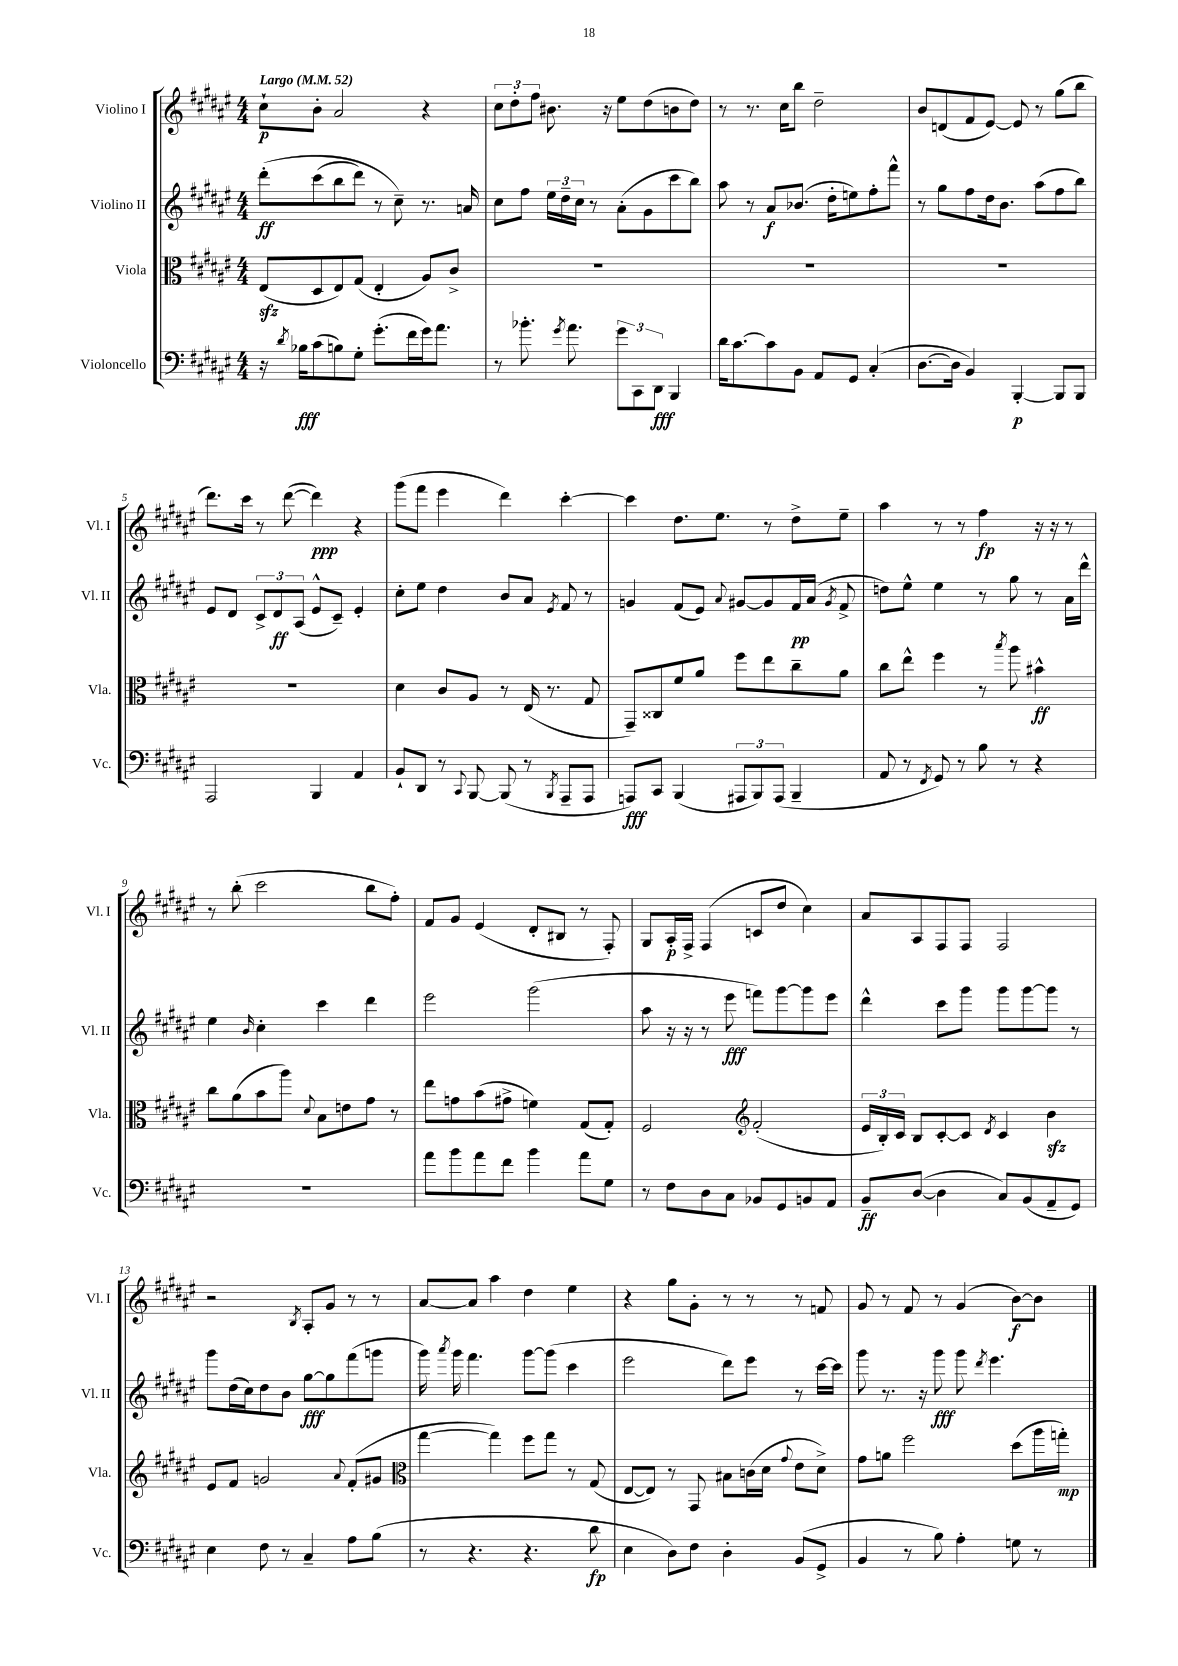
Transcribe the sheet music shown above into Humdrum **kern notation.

**kern	**kern	**kern	**kern
*staff4	*staff3	*staff2	*staff1
*clefF4	*clefC3	*clefG2	*clefG2
*k[f#c#g#d#a#e#]	*k[f#c#g#d#a#e#]	*k[f#c#g#d#a#e#]	*k[f#c#g#d#a#e#]
*M4/4	*M4/4	*M4/4	*M4/4
*MM52	*MM52	*MM52	*MM52
16r	(8E#/L	&(8ddd#'\L	8cc#`\L
8qd#/	.	.	.
16B-\LK	.	.	.
(8c#\	8D#/	(8ccc#\	8b'\J
8B\)	8E#/)	8bb\	2a#/
8G#'\J	(8G#/J	8ddd#\J)	.
(8.g#'\L	4E#'/	8r	.
.	.	8cc#~\&)	.
16f#\L	.	.	.
16g#\J)	8A#/L)	8.r	4r
8.a#\J	.	.	.
.	8c#^/J	.	.
.	.	16a/	.
=	=	=	=
8r	1r	8cc#\L	12cc#\L
.	.	.	12dd#'\
8.b-'\	.	8ff#\J	.
.	.	.	12ff#\J
.	.	24ee#\LL	8.b#\
.	.	24dd#~\	.
8qg#/	.	.	.
8.a#\	.	.	.
.	.	24cc#\JJ	.
.	.	8r	.
.	.	.	16r
12g#\L	.	(8a#'\L	8ee#\L
12CC#\	.	.	.
.	.	8g#\	(8dd#\
12DD#\J	.	.	.
4BBB/	.	8ccc#\	8b\
.	.	8bb\J)	8dd#\J)
=	=	=	=
16d#\LK	1r	8aa#\	8r
[8.c#\	.	.	.
.	.	8r	8.r
8c#\]	.	8a#/L	.
.	.	.	16cc#\LK
8BB\J	.	(8.b-/J	8bb\J
8AA#/L	.	.	2dd#~\
.	.	16dd#'\LK	.
8GG#/J	.	8ee\)	.
(4C#'/	.	8ff#'\	.
.	.	8fff#^^\J	.
=	=	=	=
[8.D#\L	1r	8r	8b/L
.	.	8gg#\L	(8d/
16D#\]Jk	.	.	.
4BB/)	.	8ff#\	8f#/
.	.	16dd#\k	[8e#/J)
.	.	8.b\J	.
[4BBB'/	.	.	8e#/]
.	.	(8aa#\L	8r
8BBB/]L	.	8ff#\	(8gg#\L
8BBB/J	.	8bb\J)	8bb\J
=	=	=	=
2AAA#/	1r	8e#/L	8.ddd#\L)
.	.	8d#/J	.
.	.	.	16ccc#\Jk
.	.	12c#^/L	8r
.	.	12d#/	.
.	.	.	([8ddd#\
.	.	(12A#/J	.
4BBB/	.	8e#^^/L	4ddd#\])
.	.	8c#~/J)	.
4AA#/	.	4e#'/	4r
=	=	=	=
8BB`/L	4d#\	8cc#'\L	(8ggg#\L
8DD#/J	.	8ee#\J	8fff#\J
8r	8c#/L	4dd#\	4eee#\
8qqCC#/	.	.	.
[8BBB/	8A#/J	.	.
(8BBB/]	8r	8b/L	4ddd#\)
8r	(16E#/	8a#/J	.
.	8.r	.	.
8qBBB/	.	8qe#/	.
8AAA#~/L	.	8f#/	[4ccc#'\
8AAA#/J	8G#/	8r	.
=	=	=	=
8AAA/L)	8GG#~/L)	4g/	4ccc#\]
8CC#/J	8C##/	.	.
(4BBB/	8f#/	(8f#/L	8.dd#\L
.	8a#/J	8e#/J)	.
.	.	.	8.ee#\J
.	.	8qqa#/	.
12AAA#/L	8ff#\L	[8g#/L	.
12BBB/)	.	.	.
.	8ee#\	8g#/]	8r
(12AAA#/J	.	.	.
4BBB~/	8cc#~\	16f#/L	8dd#^\L
.	.	(16a#/JJ	.
.	.	8qg#/	.
.	8a#\J	8f#^/	8ee#~\J
=	=	=	=
8AA#/	8cc#\L	8dd\L)	4aa#\
8r	8ee#^^\J	8ee#^^\J	.
8qFF#/	.	.	.
8GG#/)	4ff#\	4ee#\	8r
8r	.	.	8r
8B\	8r	8r	4ff#\
.	8qbb/	.	.
8r	8aa#\	8gg#\	.
4r	4b#^^\	8r	16r
.	.	.	16r
.	.	16a#\LL	8r
.	.	16ddd#^^\JJ	.
=	=	=	=
1r	8cc#\L	4ee#\	8r
.	(8a#\	.	(8bb'\
.	.	16qqb/	.
.	8b\	4cc#'\	2ccc#\
.	8aa#\J)	.	.
.	8qqd#/	.	.
.	8B\L	4ccc#\	.
.	8e\	.	.
.	8g#\J	4ddd#\	8bb\L
.	8r	.	8ff#'\J)
=	=	=	=
8a#\L	8ee#\L	2eee#\	8f#/L
8b\	8g\	.	8g#/J
8a#\	(8b\	.	(4e#/
8f#\J	8g#^\J	.	.
4b\	4f\)	(2ggg#\	8d#'/L
.	.	.	8B#/J
8a#\L	(8G#/L	.	8r
8G#\J	8G#'/J)	.	8F#'/)
=	=	=	=
8r	2F#/	8aa#\	8G#/L
8F#\L	.	16r	16A#'/L
.	.	16r	16F#^/JJ
8D#\	.	8r	(4F#/
8C#\J	.	8eee#\	.
*	*clefG2	*	*
8BB-/L	(2f#'/	8fff\L)	8c/L
8GG#/	.	[8ggg#\	8dd#/J
8BB/	.	8ggg#\]	4cc#\)
8AA#/J	.	8eee#\J	.
=	=	=	=
8BB~/L	24e#/LL	4ddd#^^\	8a#/L
.	24B'/)	.	.
.	24c#/JJ	.	.
([8D#/J	8B/L	.	8A#/
4D#\]	[8c#'/	8ccc#\L	8F#/
.	8c#/]J	8ggg#\J	8F#/J
.	8qd#/	.	.
8C#/L)	4c#/	8ggg#\L	2F#/
(8BB/	.	[8ggg#\	.
8AA#~/	4b\	8ggg#\]J	.
8GG#/J)	.	8r	.
=	=	=	=
4E#\	8e#/L	8ggg#\L	2r
.	8f#/J	(16dd#\L	.
.	.	16cc#\J)	.
8F#\	2g/	8dd#\	.
8r	.	8b\J	.
.	.	.	8qB/
4C#~/	.	[8gg#\L	8A#'/L
.	.	8gg#\]	8g#/J
.	8qqa#/	.	.
8A#\L	(8f#'/L	(8fff#\	8r
(8B\J	8g#/J	8ggg\J	8r
=	=	=	=
*	*clefC3	*	*
8r	[4gg#\	16ggg#\)	[8a#/L
.	.	8qaaa#/	.
.	.	16ggg#\	.
4.r	.	4.fff#\	8a#/]J
.	4gg#\])	.	4aa#\
4.r	8ff#\L	[8ggg#\L	4dd#\
.	8gg#\J	(8ggg#\]J	.
.	8r	4ccc#\	4ee#\
8d#\	(8G#/	.	.
=	=	=	=
4E#\	[8E#/L	2eee#\	4r
.	8E#/]J)	.	.
8D#\L)	8r	.	8gg#\L
8F#\J	8GG#/	.	8g#'\J
4D#'\	8B#\L	8ddd#\L)	8r
.	(16c\L	8eee#\J	8r
.	16d#\JJ	.	.
.	8qqg#/	.	.
(8BB/L	8e#\L	8r	8r
8GG#^/J	8d#^\J)	[16ccc#\LL	8f/
.	.	16ccc#\]JJ	.
=	=	=	=
4BB/	8g#\L	8ggg#\	8g#/
.	8a\J	8.r	8r
8r	2ff#\	.	8f#/
.	.	16r	.
8B\)	.	8ggg#\	8r
4A#'\	.	8ggg#\	(4g#/
.	.	8qddd#/	.
.	.	4.eee#\	.
8G\	(8dd#\L	.	[8b\L)
8r	16aa#\L	.	8b\]J
.	16gg'\JJ)	.	.
==	==	==	==
*-	*-	*-	*-
